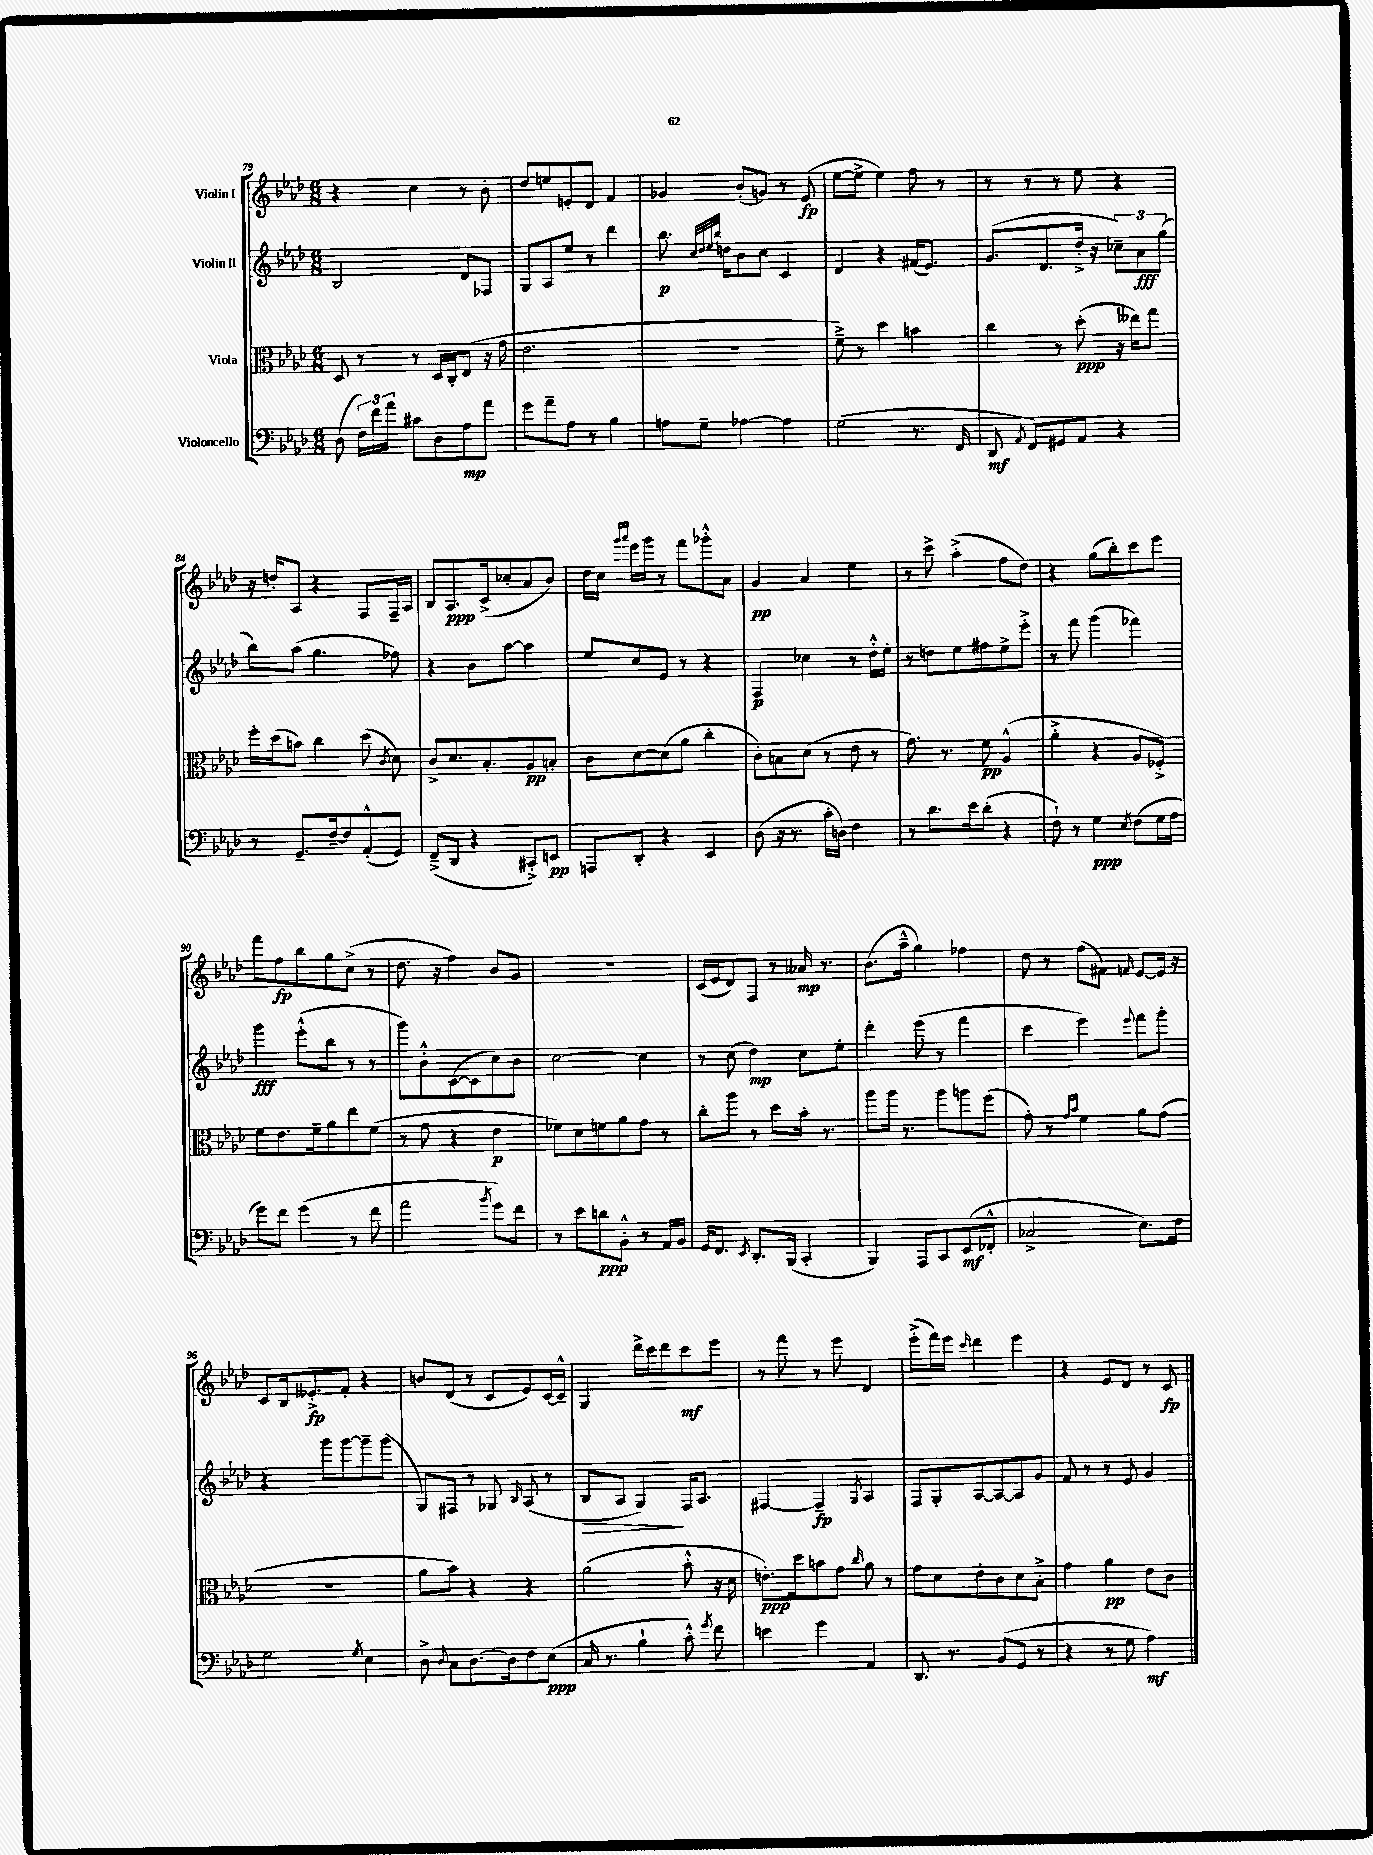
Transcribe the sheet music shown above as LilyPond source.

<<
\new StaffGroup <<
\new Staff = "s0" \with { instrumentName = "Violin I" } {
    \clef treble \key aes \major \numericTimeSignature \time 6/8
    \autoBeamOff r4 c''4 r8 bes'8-. |
    des''8[ e''8 e'8-. des'8] f'4 |
    ges'4 bes'8[-.( g'8]) r8 ees'8\fp( |
    ees''8[~ ees''8]-> ees''4) f''8 r8 |
    r8 r8 r8 ees''8 r4 |
    r16 d''16[-. aes8] r4 f8[ f16-- aes16] |
    bes8[ aes8.\ppp c'16->( ces''8-. aes'8 bes'8]) |
    des''16[ c''16] \grace { g'''16[ aes'''16] } ees'''16[ g'''16] r8 f'''8[ ges'''8-.-^ aes'8] |
    g'4\pp aes'4 ees''4 |
    r8 c'''8-> aes''4-.->( f''8[ des''8]) |
    r4 g''8[( bes''8-.) c'''8 ees'''8] |
    f'''8[ f''8\fp bes''8 g''8 c''8]->( r8 |
    des''8. r16 f''4) bes'8[ g'8] |
    R2. |
    c'16[( ees'16 des'8) f8] r8 aeses'16\mp r8. |
    bes'8.[( aes''16]---^ g''4) fes''4 |
    des''8 r8 f''8[( fis'8]) \grace { f'16 } ees'8[~ ees'16] r16 |
    c'8[ bes16 eeses'8.-.->\fp f'8]-. r4 |
    b'8[ des'8]( r8 c'8[ ees'8) c'16~ c'16]---^ |
    g4 des'''16[-> c'''16 des'''8 c'''8\mf ees'''8] |
    r8 f'''8 r8 ees'''8 des'4 |
    ees'''8[-.->( f'''16) ees'''16] \grace { c'''16 } des'''4 ees'''4 |
    r4 ees'8[ des'8] r8 c'8\fp \bar "|." |
}
\new Staff = "s1" \with { instrumentName = "Violin II" } {
    \clef treble \key aes \major \numericTimeSignature \time 6/8
    \autoBeamOff bes2 des'8[ fes8] |
    g8[ aes8 ees''8] r8 des'''4 |
    bes''8.\p \grace { c''32[ des''32 ees''32 bes''32] } d''16[ bes'8 c''8] c'4 |
    des'4 r4 fis'16[( ees'8.]) |
    g'8.[( des'8. des''16]-.-> r16 \tuplet 3/2 { ces''8[--) aes'8\fff g''8]( } |
    bes''8[) aes''8]( g''4. fes''8) |
    r4 bes'8[ aes''8]~ aes''4 |
    ees''8[ c''8 ees'8] r8 r4 |
    f4\p ces''4 r8 des''16[-.-^ ees''16]-. |
    r8 d''8[ ees''8 fis''8 ees''8-> ees'''8]-.-> |
    r8 f'''8 g'''4( fes'''4) |
    g'''4\fff ees'''8[-.-^( bes''8] r8 r8 |
    g'''8[) bes'8-.-^ c'8~( c'8 c''8) bes'8] |
    c''2~ c''4 |
    r8 c''8( des''4\mp) c''8[ ees''8]-. |
    des'''4-. ees'''8( r8 f'''4 |
    c'''4 ees'''4) \appoggiatura { ees'''8 } f'''8[ g'''8]-. |
    r4 g'''8[ g'''8~ g'''8-- g'''8]( |
    g8[) fis8] r8 ges8 \grace { bes16 } aes8( r8 |
    bes8[\> aes8] g4\!) f16[ aes8.] |
    fis4~ fis4--\fp \acciaccatura { g8 } aes4 |
    f8[ g8-. aes8~ aes8~ aes8 g'8] |
    f'8 r8 r8 ees'8 g'4 \bar "|." |
}
\new Staff = "s2" \with { instrumentName = "Viola" } {
    \clef alto \key aes \major \numericTimeSignature \time 6/8
    \autoBeamOff des8 r8 r8 des16[ c16-. ees8]( r16 g'16 |
    ees'2. |
    R2. |
    f'8--->) r8 des''4 b'4 |
    c''4 r8 des''8-.\ppp( r16 eeses''16[) g''8] |
    f''16[-. des''16( b'8]) c''4 des''8( \acciaccatura { c'8 } des'8) |
    c'8[-> des'8. bes8.-. aes8\pp b8]-. |
    c'8[ des'8~ des'8( aes'8] c''4-. |
    c'8[-.) b8 des'8]( r8 ees'8 r8 |
    g'8.) r8. f'8\pp aes4-^( |
    aes'4-.-> r4 aes8[ fes8]-.->) |
    f'8[ ees'8. f'16-- aes'8 ees''8 f'8]( |
    r8 g'8 r4 ees'4\p |
    fes'8[) des'8 f'8 aes'8 g'8] r8 |
    c''8[-. aes''8] r8 des''8[ bes'16]-. r8. |
    aes''8[ aes''16] r8. aes''8[ a''8 f''8]( |
    g'8-.) r8 \grace { g'16[ bes'16] } f'4 aes'8[ g'8]( |
    R2. |
    aes'8[ bes'8]) r4 r4 |
    aes'2( bes'8-.-^ r16 des'16 |
    e'8.[-.\ppp) des''16 b'8 g'8] \grace { c''16 } aes'8 r8 |
    g'8[ des'8 ees'8-. c'8 des'8 bes8]-.-> |
    g'4 aes'4\pp ees'8[ c'8] \bar "|." |
}
\new Staff = "s3" \with { instrumentName = "Violoncello" } {
    \clef bass \key aes \major \numericTimeSignature \time 6/8
    \autoBeamOff des8( \tuplet 3/2 { f16[) f'16 aes'16] } cis'8[ des8 aes8\mp aes'8] |
    g'8[ aes'8-- aes8] r8 bes4 |
    a8[ g8]-- aes4~ aes4 |
    g2( r8. f,16 |
    des,8\mf \acciaccatura { aes,8 } f,8[) gis,8 aes,8] r4 |
    r8 g,8.[-- f16~-- f8 aes,8-.-^( g,8]) |
    f,8[--->( des,8] r4 cis,8[-.->) e,8]\pp |
    a,,8[ des,8]-. r4 ees,4 |
    des8( r16 r8. c'16[-. d16]) f4 |
    r8 des'8.[ ees'16 des'8]-.( r4 |
    f8-!) r8 g4\ppp \acciaccatura { ees8 } f8[( g16 aes16] |
    g'8[) f'8] g'4( r8 f'8 |
    aes'2 \acciaccatura { bes'8 } g'8[) f'8] |
    r8 ees'8[ d'8\ppp bes,8]-.-^ r8 aes,16[ bes,16] |
    g,16[ f,8.] \acciaccatura { ees,8 } des,8.[-. bes,,16]( c,4-. |
    bes,,4) aes,,8[ c,8 ees,8\mf( fes,8]-.-^ |
    ces2-> ees8.[) f16] |
    g2 \acciaccatura { g8 } ees4 |
    des8-> \appoggiatura { des8 } c8[ des8.~ des16 f8 ees8]\ppp( |
    c16 r8. bes4-! c'8-.-^) \acciaccatura { g'8 } f'8 |
    e'4 g'4 aes,4 |
    des,8. r8. bes,8[( g,8] r8 |
    r4 r8 g8 aes4\mf) \bar "|." |
}
>>
>>
\layout { \context { \Score currentBarNumber = #79 } }
